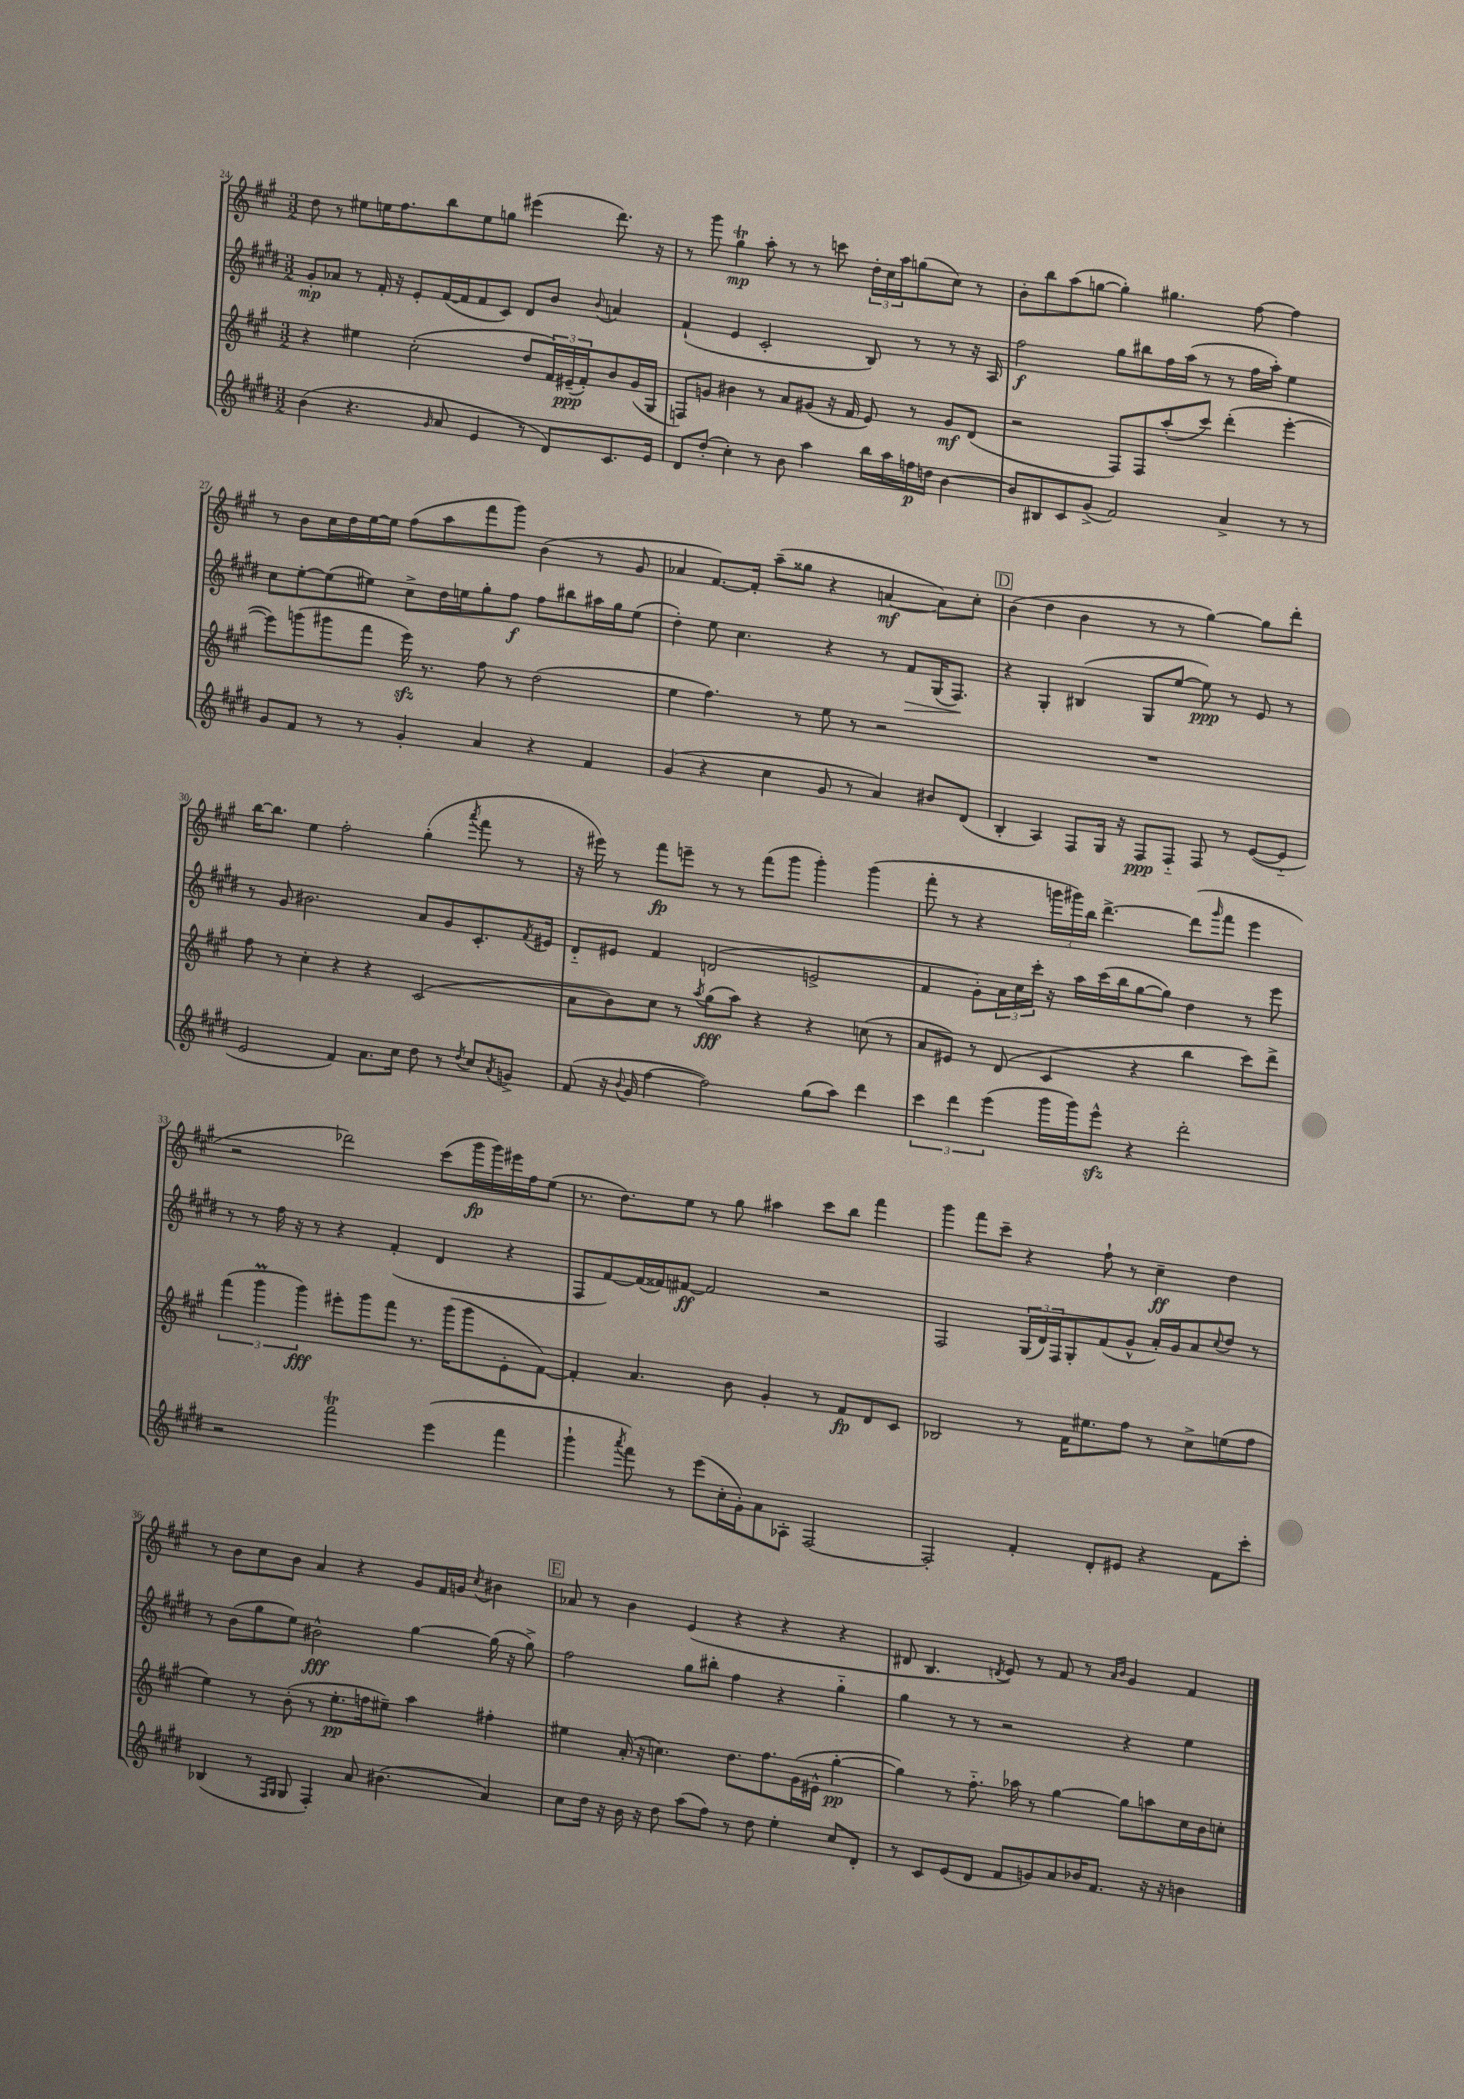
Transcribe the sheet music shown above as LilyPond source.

<<
\new StaffGroup <<
\new Staff = "s0" {
    \clef treble \key a \major \numericTimeSignature \time 3/2
    d''8 r8 eis''8 e''16 fis''8. b''8 e''8 g''8 eis'''4( d'''8.) r16 |
    r8 gis'''8 gis''4\trill\mp a''8-. r8 r8 c'''8 \tuplet 3/2 { d''16-. cis''16 a''16 } g''8( cis''8) r8 |
    b'8-. b''8 a''8( g''8~ g''4-.) gis''4. fis''8~ fis''4 |
    r8 b'8 cis''16 d''16 e''16~ e''16 fis''8( a''8 fis'''8 gis'''8) b'4( r8 gis'8 |
    aes'4 fis'8.~) fis'16-. a''8--( gisis''8 r4 a'4~\mf a'8) cis''8-. |
    \mark \markup { \box "D" } b'4( d''4 b'4 r8 r8 gis''4~) gis''8 d'''8-. |
    b''16~ b''8. e''4 fis''2-. gis''4-.( \acciaccatura { a'''8 } fis'''8 r8 |
    r16 eis'''16) r8 fis'''8\fp e'''8-- r8 r8 fis'''8( gis'''8 gis'''4-.) gis'''4( |
    fis'''8-. r8 r4 \tuplet 3/2 { g'''16 gis'''16) b''16 } d'''4.~-> d'''8( \grace { gis'''16 } fis'''8 e'''4 |
    r2 des'''2) cis'''8( gis'''16\fp gis'''16) eis'''16 fis''16 e''8( |
    r8. d''8.) e''8 r8 gis''8 ais''4 cis'''8 b''8 fis'''4 |
    gis'''4 fis'''8 cis'''8-- r4 fis''8-! r8 cis''4--\ff d''4 |
    r8 b'8 cis''8 b'8 a'4 r4 gis'8 fis'16 g'16 \acciaccatura { cis''8 } bis'4 |
    \mark \markup { \box "E" } aes'8 r8 b'4 e'4( r4 r4 r4 |
    dis'8 b4. \acciaccatura { d'8 } e'8) r8 fis'8 r8 \grace { a'16 b'16 } gis'4 fis'4 \bar "|." |
}
\new Staff = "s1" {
    \clef treble \key e \major \numericTimeSignature \time 3/2
    gis'8-.\mp aes'8 r8 fis'16-. r16 e'8-. fis'16~( fis'16 fis'8 cis'8) dis'8 b'8 \appoggiatura { b'8 } a'4 |
    fis'4-!( e'4 cis'2-. b8) r8 r8 r16 a16 |
    fis''2\f gis''8 bis''8 fis''16 a''16( r8 r8 fis''16 a''16-.) e''4 |
    cis''8 e''8~-. e''8( eis''8) cis''8-> dis''16 e''16 gis''8-. fis''8\f fis''8 bis''8 ais''16 gis''16 e''8( |
    dis''4-.) e''8 cis''4. r4 r8 fis'8\> gis16( fis8.\!) |
    \mark \markup { \box "D" } r4 gis4-. bis4( gis8 e''8~ e''8\ppp) r8 e'8 r8 |
    r8 gis'8 bis'2. a'8 gis'8 cis'8.-. \acciaccatura { fis'8 } eis'16 |
    dis'8-_ eis'8 fis'4 d'2( e'2-> |
    fis'4 gis'8-.) \tuplet 3/2 { a'16 cis''16 cis'''16-. } r16 a''16 cis'''16( b''16 gis''8~ gis''8) dis''4 r8 e'''8 |
    r8 r8 fis''16 r16 r8 r4 fis'4-.( dis'4 r4 |
    fis8 fis'8~) fis'16( fisis'16) fis'8~\ff fis'2 r2 |
    fis2 \tuplet 3/2 { gis16( dis'16) fis16 } gis8-. fis'8( gis'8-^ a'16-.) gis'16 a'8 \appoggiatura { cis''8 } dis''8 r8 |
    r8 b'8( gis''8 e''8) bis'2-^\fff gis''4~ gis''16( r16 gis''8->) |
    \mark \markup { \box "E" } fis''2 gis''8 bis''8-. fis''4 r4 gis''4-_ |
    gis''4 r8 r8 r2 r4 e''4 \bar "|." |
}
\new Staff = "s2" {
    \clef treble \key a \major \numericTimeSignature \time 3/2
    r4 eis''4 cis''2-.( d''8 \tuplet 3/2 { fis'16) eis'16--\ppp( fis'16-.) } b'8 gis'16( gis16 |
    f8) g'8 bis'4 r8 a'8 gis'8( r16 fis'16 e'8) r8 gis'8\mf d'8( |
    r2 fis8) fis8 a''8-.( cis'''8) d'''4-.( e'''4~-. |
    e'''8) g'''8( gis'''8 fis'''8 e'''16\sfz) r8. fis''8 r8 d''2( |
    e''4 fis''4.) r8 e''8 r8 r2 |
    \mark \markup { \box "D" } R1. |
    fis''8 r8 cis''4-. r4 r4 cis'2( |
    a'8 b'8) cis''8 r8 \acciaccatura { a''8 } gis''8\fff( a''8) r4 r4 c''8( r8 |
    a'8 eis'8) r8 d'8( cis'4 r4 b''4 cis'''8) d'''8-> |
    \tuplet 3/2 { fis'''4( gis'''4\prall gis'''4\fff) } eis'''8-. gis'''8 fis'''8 r8. gis'''16( gis'''8 e'8-. fis'8~) |
    fis'4-. a'4. b'8 gis'4-. r8 fis'8\fp d'8 cis'8 |
    bes2 r8 fis'16 eis''8. fis''8 r8 cis''8-> e''8( fis''8 |
    e''4) r8 b'8-.( r8 e''8.-.\pp f''16 eis''8--) a''4 fis''4-. |
    \mark \markup { \box "E" } eis''4 a'16-.( r16 c''4.) d''8. fis''8. gis'16( eis'16-^ gis''4~-.\pp |
    gis''4) r8 fis''8.-_ aes''16 r8 gis''4~ gis''8 a''8 cis''16 b'16 c''8-. \bar "|." |
}
\new Staff = "s3" {
    \clef treble \key e \major \numericTimeSignature \time 3/2
    b'4( r4. \grace { gis'16 } a'8 e'4 r8 dis'8) cis'8. e'16 |
    dis'8 dis''8-.( cis''4-.) r8 b'8 a''4 b''16 a''16 f''16\p d''16 b'4~ |
    b'8 bis8 cis'8 gis'8->( fis'2) a'4-> r8 r8 |
    gis'8 fis'8 r8 r8 gis'4-. a'4 r4 fis'4 |
    gis'4( r4 cis''4 gis'8 r8 a'4) bis'8 dis'8( |
    \mark \markup { \box "D" } b4-. a4) fis8 gis16 r16 fis8\ppp fis8-_ fis8 r8 e'8~( e'8-_ |
    e'2 fis'4) a'8. cis''16 dis''8 r8 \acciaccatura { dis''8 } cis''8 \acciaccatura { a'8 } g'8-> |
    fis'8( r16 \appoggiatura { b'8 } gis'16 fis''4~ fis''2) gis''8( a''8) dis'''4 |
    \tuplet 3/2 { cis'''4 dis'''4 e'''4( } gis'''16 gis'''16) e'''8-^\sfz r4 dis'''2-. |
    r2 fis'''2\trill e'''4( fis'''4 |
    gis'''4-! \acciaccatura { a'''8 } fis'''8) r8 e'''8( cis''16-. gis'16-.) a'8 aes8-. fis2~ |
    fis2-. fis'4-. dis'8-. eis'8 r4 fis'8 cis'''8-. |
    bes4( r8 \grace { fis16 gis16 } gis8 fis4-.) a'8 bis'4.( a'4) |
    \mark \markup { \box "E" } cis''8 dis''16 r16 b'16 r16 dis''8 a''8( fis''8) r8 dis''8 e''4-. cis''8 dis'8-. |
    r8 cis'8 e'8( dis'8 fis'8 g'8) a'8 bes'16 fis'8. r16 r16 b'4 \bar "|." |
}
>>
>>
\layout { \context { \Score currentBarNumber = #24 } }
